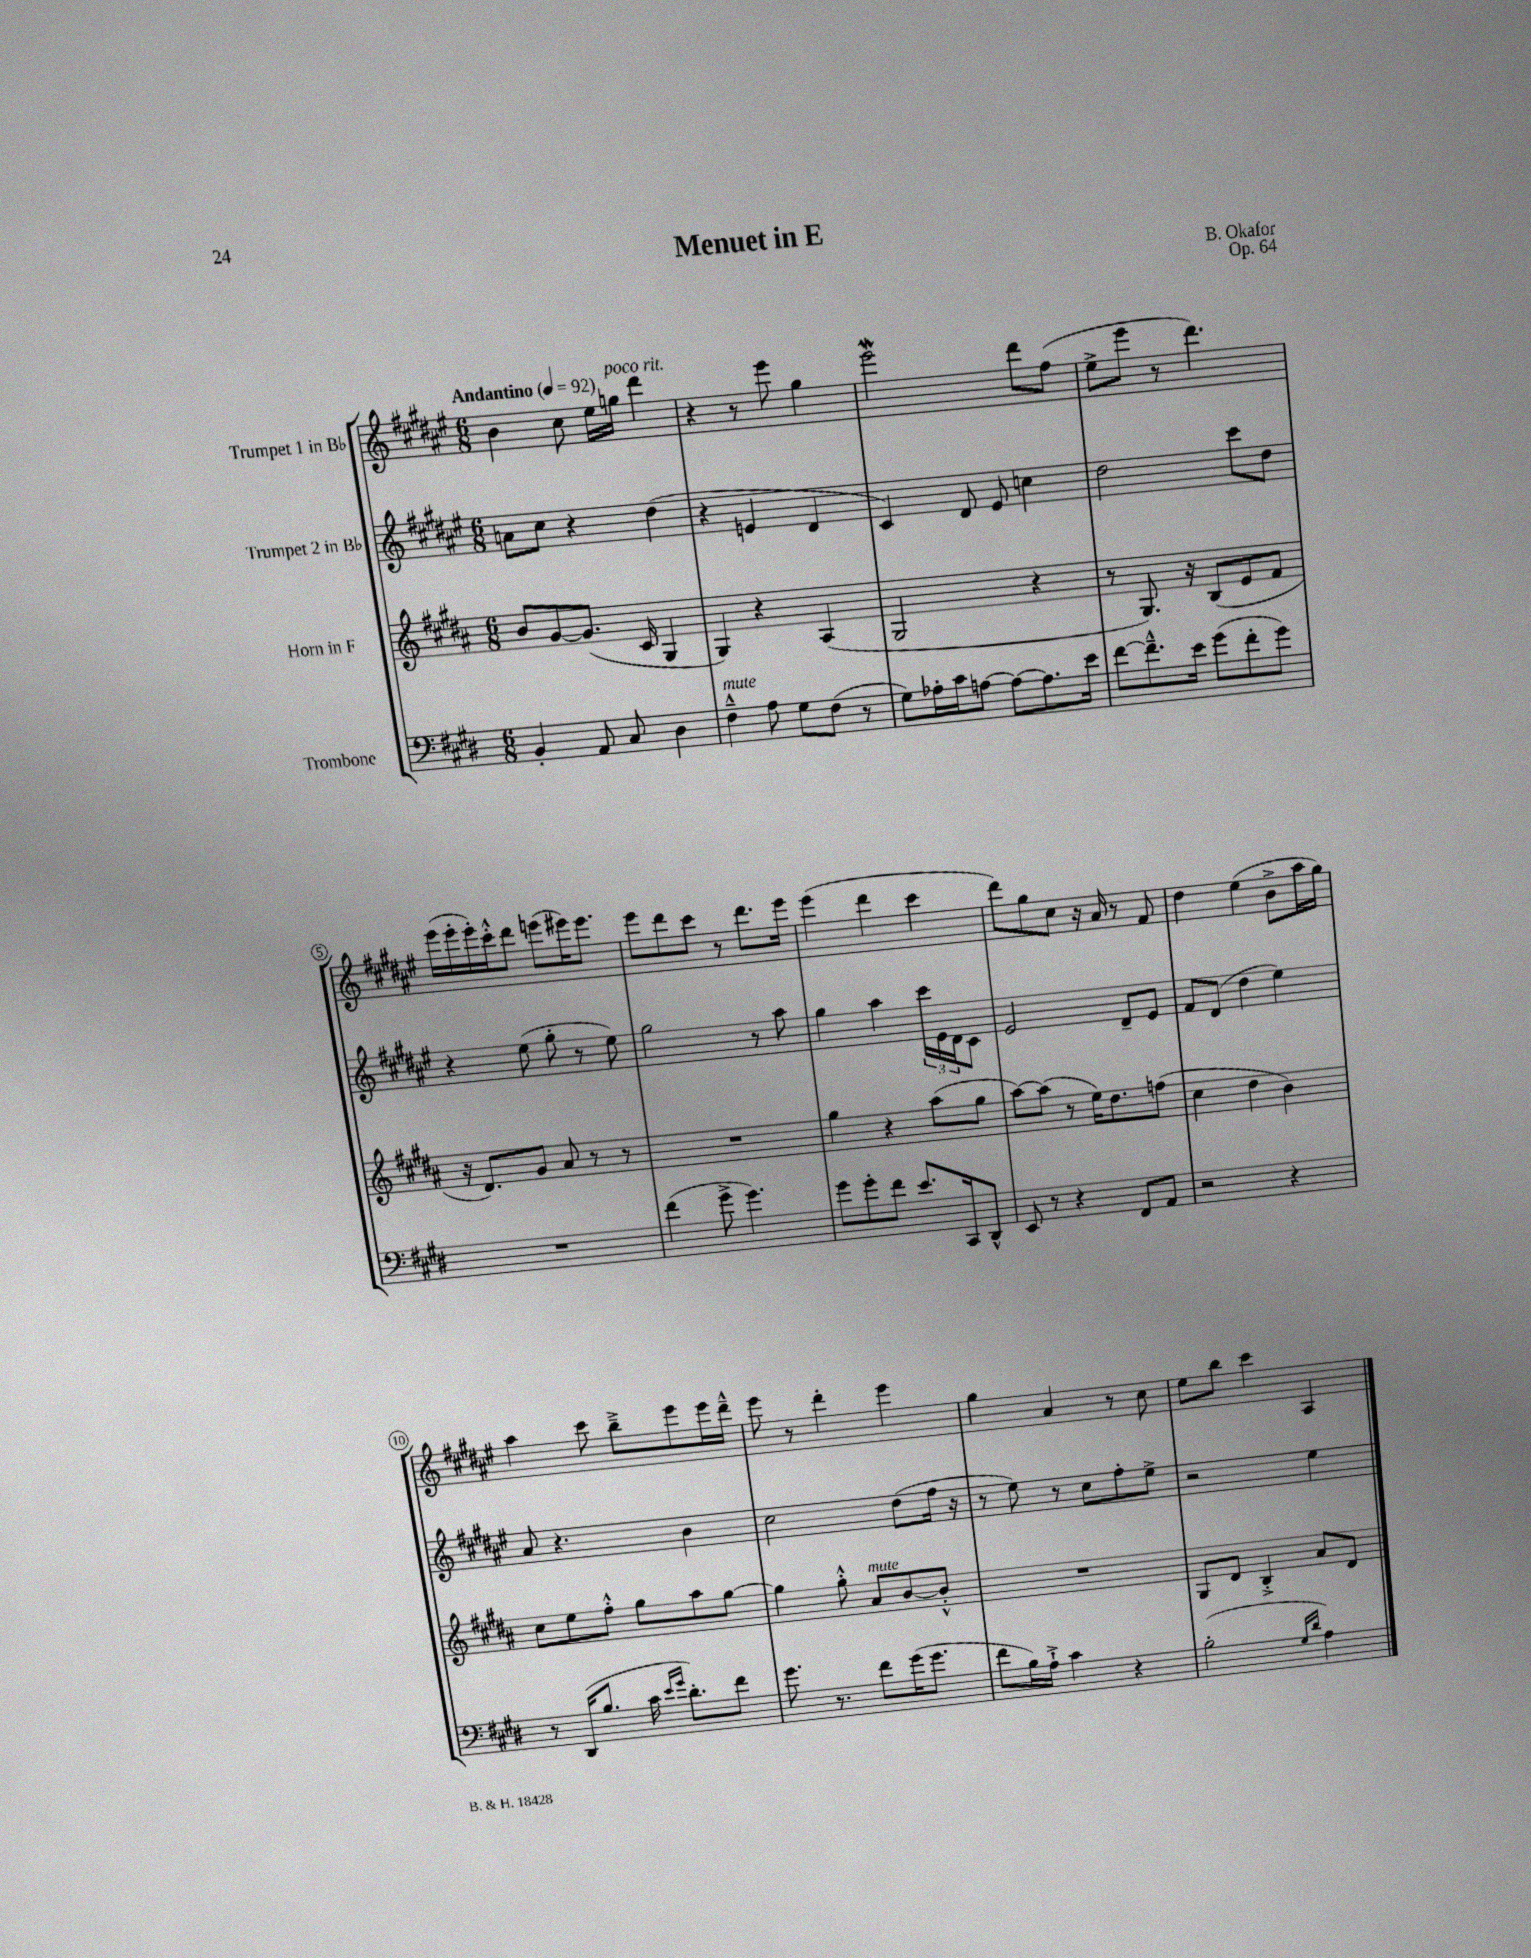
\header { title = "Menuet in E" composer = "B. Okafor" opus = "Op. 64" }
<<
\new StaffGroup <<
\new Staff = "s0" \with { instrumentName = "Trumpet 1 in Bb" } {
    \clef treble \key fis \major \numericTimeSignature \time 6/8 \tempo "Andantino" 4 = 92
    b'4 cis''8 eis''16 g''16^\markup { \italic "poco rit." } dis'''4 |
    r4 r8 eis'''8 gis''4 |
    eis'''2\mordent dis'''8 fis''8( |
    eis''8-> eis'''8 r8 dis'''4.) |
    eis'''16( eis'''16-. eis'''16-.) cis'''16-.-^ dis'''8 e'''8( eis'''16) eis'''8. |
    eis'''8 dis'''8 cis'''8 r8 dis'''8. eis'''16 |
    eis'''4( dis'''4 cis'''4 |
    dis'''8) gis''8 cis''8 r16 ais'16 r8 fis'8 |
    dis''4 eis''4( b'8-> ais''16 gis''16) |
    ais''4 cis'''8 b''8---> eis'''8 eis'''16 dis'''16---^ |
    eis'''8 r8 dis'''4-. eis'''4 |
    gis''4 ais'4 r8 cis''8 |
    eis''8 b''8 cis'''4 ais4 \bar "|." |
}
\new Staff = "s1" \with { instrumentName = "Trumpet 2 in Bb" } {
    \clef treble \key fis \major \numericTimeSignature \time 6/8
    a'8 cis''8 r4 dis''4( |
    r4 e'4 dis'4 |
    cis'4) dis'8 eis'8 c''4 |
    dis''2 cis'''8 dis''8 |
    r4 eis''8( gis''8-. r8 eis''8) |
    gis''2 r8 ais''8 |
    gis''4 ais''4 \tuplet 3/2 { cis'''16 eis'16 dis'16 } cis'8 |
    eis'2 dis'8-- eis'8 |
    fis'8 dis'8( dis''4 eis''4) |
    ais'8 r4. b'4 |
    cis''2 dis''8( fis''16 r16 |
    r8 eis''8) r8 cis''8 fis''8-. eis''8-> |
    r2 eis''4 \bar "|." |
}
\new Staff = "s2" \with { instrumentName = "Horn in F" } {
    \clef treble \key b \major \numericTimeSignature \time 6/8
    b'8 gis'8~ gis'8.( cis'16 gis4 |
    gis4) r4 ais4( |
    gis2 r4 |
    r8 gis8.) r16 b8( e'8 fis'8 |
    r16 dis'8.) gis'8 ais'8 r8 r8 |
    R2. |
    gis''4 r4 ais''8( gis''8 |
    ais''8~) ais''8( r8 e''16) dis''8. f''8( |
    cis''4 dis''4 b'4) |
    cis''8 e''8 fis''8-.-^ gis''8 ais''8 gis''8~ |
    gis''4 gis''8-.-^ ais'8^\markup { \italic "mute" } b'8~ b'8-.-^ |
    R2. |
    gis8 dis'8 b4-.-> ais'8 dis'8 \bar "|." |
}
\new Staff = "s3" \with { instrumentName = "Trombone" } {
    \clef bass \key e \major \numericTimeSignature \time 6/8
    b,4-. a,8 cis8 dis4 |
    fis4---^^\markup { \italic "mute" } a8 gis8 fis8( r8 |
    gis8) aes16-. cis'16 a8~ a8~ a8. e'16 |
    fis'8~ fis'8.---^ e'16 gis'8( fis'8-. gis'8) |
    R2. |
    fis'4( gis'8-> gis'4.) |
    gis'8 gis'8-. fis'8 e'8. cis,16 dis,8-^ |
    e,8 r8 r4 fis,8 a,8 |
    r2 r4 |
    r8 dis,16( b8. cis'16 \grace { e'16 gis'16 } dis'8.-.) fis'8 |
    gis'8. r8. fis'8 gis'16( gis'8. |
    fis'8 b16) a16-!-> cis'4 r4 |
    b2-.( \grace { gis16 dis'16 } a4) \bar "|." |
}
>>
>>
\layout { \context { \Score \override BarNumber.stencil = #(make-stencil-circler 0.1 0.3 ly:text-interface::print) } }
